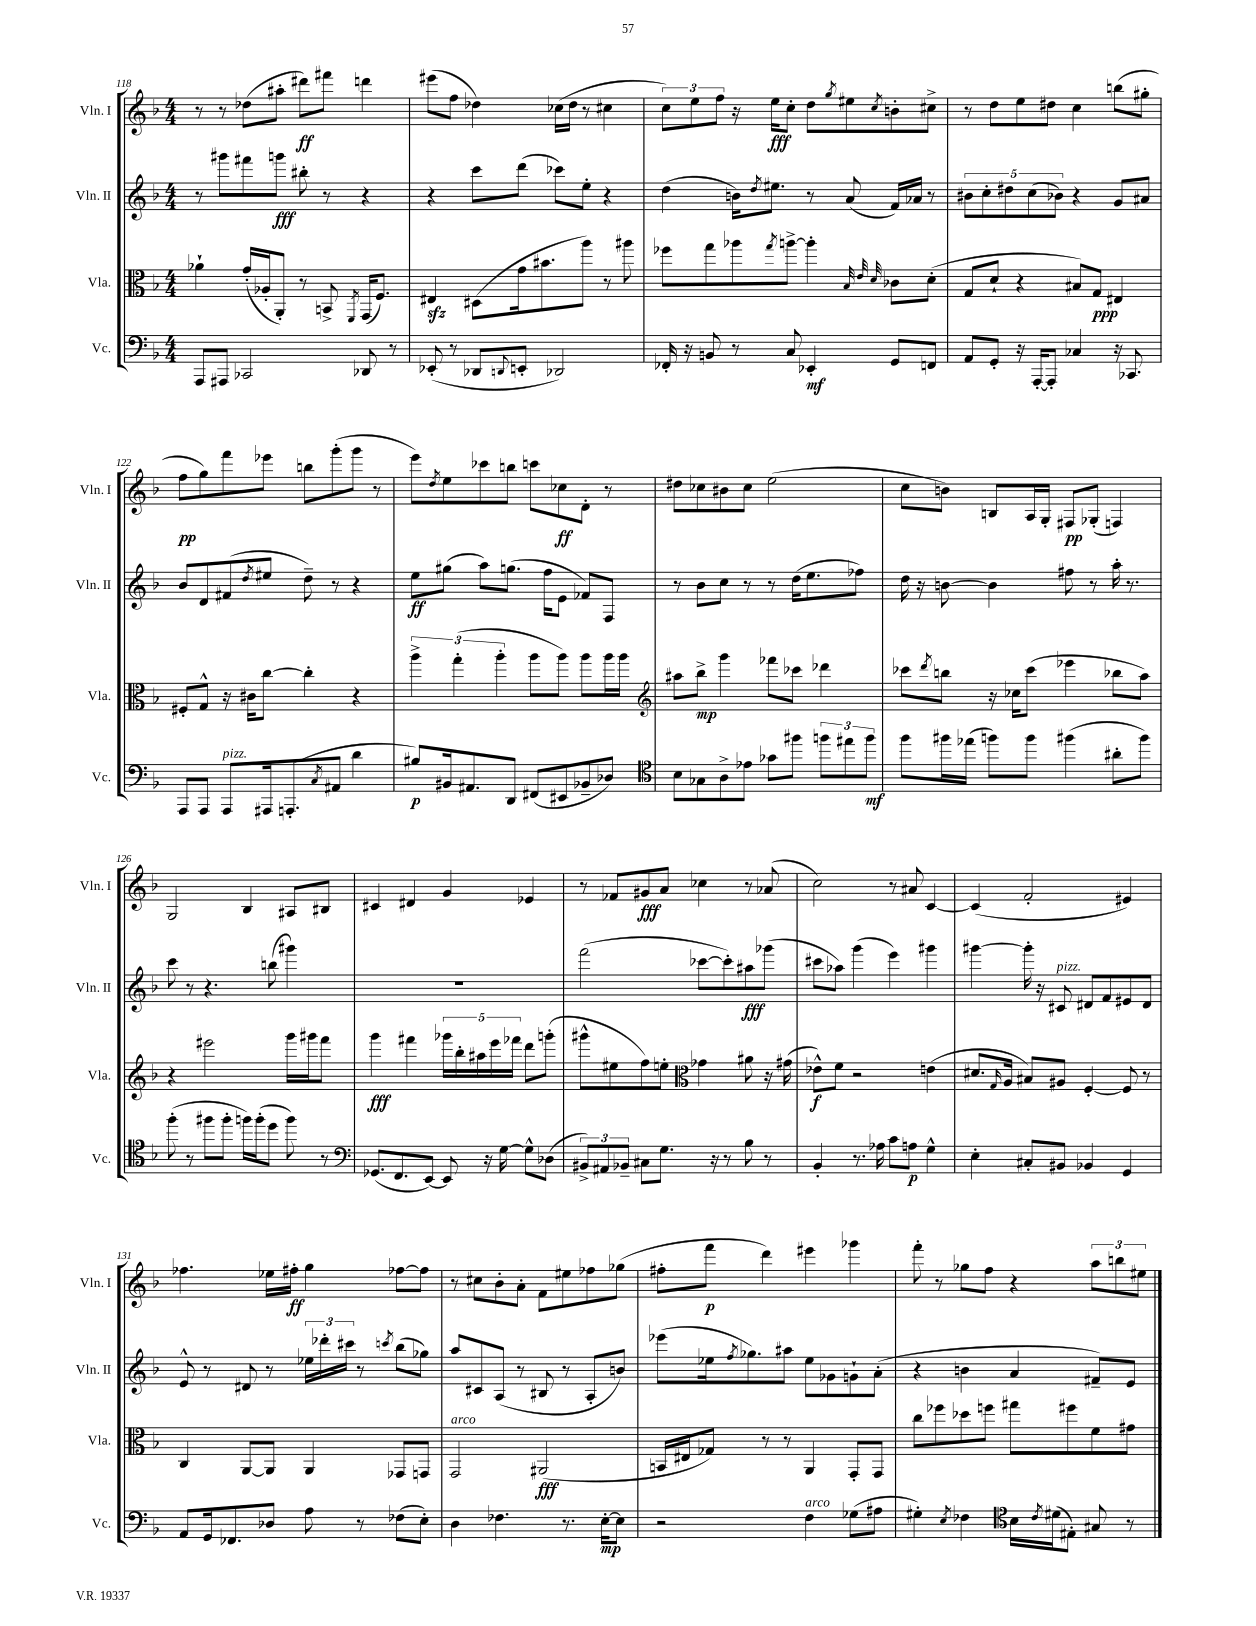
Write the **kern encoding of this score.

**kern	**kern	**kern	**kern
*staff4	*staff3	*staff2	*staff1
*clefF4	*clefC3	*clefG2	*clefG2
*k[b-]	*k[b-]	*k[b-]	*k[b-]
*M4/4	*M4/4	*M4/4	*M4/4
8AAA	4a-`	8r	8r
8AAA#	.	8ggg#	8r
2CC-	(16g'	8fff#	(8dd-
.	16A-'	.	.
.	8AA')	8ggg	8aa#'
.	8r	8bb#'	8ddd#)
.	8BB^	8r	8fff#
.	8qFF	.	.
8DD-	(16GG	4r	4ddd
.	8.F)	.	.
8r	.	.	.
=	=	=	=
(8EE-'	4E#	4r	(8eee#
8r	.	.	8ff
8DD-	(8D#	8ccc	4dd-)
8qqDD	.	.	.
8EE'	16g	(8ddd	.
.	8.b#	.	.
2DD-)	.	8ccc-)	(16cc-
.	.	.	16dd-
.	8aa)	8ee'	8r
.	8r	4r	4cc#
.	8aa#	.	.
=	=	=	=
16FF-'	8ff-	(4dd	12cc)
16r	.	.	.
.	.	.	12ee
8BB	8gg	.	.
.	.	.	12ff
8r	8aa-	16b)	16r
.	.	8qdd	.
.	.	8.ee#	16ee
.	8qgg	.	.
8C	[8aa^	.	8cc'
4EE-'	4aa']	8r	8dd
.	.	.	8qgg
.	.	(8a	8ee#
.	32qqB-	.	.
.	32qqe	.	.
.	32qqd	.	8qcc
8GG	8c-	16f)	8b'
.	.	16a-	.
8FF	(8d'	8r	8cc#^
=	=	=	=
8AA	8G	10b#	8r
.	.	10cc'	.
8GG'	8d`	.	8dd
.	.	10dd#	.
16r	4r	.	8ee
.	.	(10cc	.
[16AAA'	.	.	.
8AAA']	.	.	8dd#
.	.	10b-)	.
4C-	8B#)	4r	4cc
.	8G	.	.
16r	4E#	8g	(8bb
8.CC-	.	.	.
.	.	8a#	8gg#'
=	=	=	=
8AAA	8F#'	8b-	8ff
8AAA	8G^^	8d	8gg)
8AAA	16r	(8f#	8fff
.	16c#	.	.
.	.	8qdd	.
16AAA#	[8cc	8ee#	8eee-
(8.AAA'	.	.	.
.	4cc']	8dd~)	8bb
8qC	.	.	.
8AA#	.	8r	(8ggg'
4d	4r	4r	8ggg
.	.	.	8r
=	=	=	=
8B#)	6aa^	8ee	8eee)
.	.	.	8qdd
16BB#	.	(8gg#	8ee
.	(6gg'	.	.
8.AA#	.	.	.
.	.	8aa)	8ccc-
.	6aa'	.	.
8DD	.	(8.gg	8bb
(8FF#	8aa	.	8ccc
.	.	16ff	.
8EE#	8aa)	8e	8cc-
8BB-~	8aa	8f-)	8d'
8D-)	16aa	8F	8r
.	16aa	.	.
=	=	=	=
*clefC4	*clefG2	*	*
8B-	8aa#	8r	8dd#
8G-	8bb-^	8b-	8cc-
8A^	4ggg	8cc	8b#
8e-	.	8r	8cc-
8g-	8fff-	8r	(2ee
8ff#	8ccc-	(16dd	.
.	.	8.ee	.
12ff	4ddd-	.	.
12ee#	.	.	.
.	.	8ff-)	.
12ff	.	.	.
=	=	=	=
8ff	8ccc-	16dd	8cc
.	.	16r	.
.	8qddd	.	.
16ff#	8bb	[8b	8b)
(16ee-	.	.	.
8ff)	16r	4b]	8B
.	16cc-	.	.
8ff	(8ccc-	.	16A
.	.	.	16G'
(4ff#	4eee-	8ff#	8F#
.	.	8r	(8G-'
8a#'	8bb-	16aa'	4F)
.	.	8.r	.
8ff#)	8aa)	.	.
=	=	=	=
(8ff'	4r	8ccc	2G
8r	.	8r	.
8ff#	2eee#	4.r	.
8ff#'	.	.	.
16ff)	.	.	4B-
(16ff'	.	.	.
8dd	.	(8bb	.
8ff)	16ggg	4ggg#)	8A#
.	16ggg#	.	.
8r	8fff	.	8B#
=	=	=	=
*clefF4	*	*	*
(8.GG-	4ggg	1r	4c#
8.FF	.	.	.
.	4fff#	.	4d#
[8EE)	.	.	.
8EE]	20ggg-	.	4g
.	20bb-'	.	.
.	20aa#	.	.
16r	.	.	.
.	20eee	.	.
[16G	.	.	.
.	20fff-	.	.
8G^^]	8ddd	.	4e-
(8D-	(8ggg'	.	.
=	=	=	=
12BB#^)	8ggg#^^	(2fff	8r
12AA#	.	.	.
.	8ee#	.	8f-
12BB-~	.	.	.
8C#	8ff)	.	8g#
8.G	8ee'	.	8a
*	*clefC3	*	*
.	4g-	[8ccc-	4cc-
16r	.	.	.
8r	.	8ccc-'])	.
8B-	8a#	8aa#	8r
8r	16r	(8ggg-	(8a-
.	(16g#	.	.
=	=	=	=
4BB-'	8e-^^)	8ccc#	2cc)
.	8f	8aa-)	.
8.r	2r	(4ggg	.
16A-	.	.	.
8c	.	4eee)	8r
8A	.	.	8a#
4G^^	(4e	4ggg#	[4c
=	=	=	=
4E'	8.d#	[4ggg#	(4c]
.	16qqG	.	.
.	16A	.	.
8C#'	8B#)	16ggg#']	2f'
.	.	16r	.
8BB#	8A#	8c#	.
4BB-	[4F'	8d#	.
.	.	8f	.
4GG	8F]	8e#	4e#)
.	8r	8d#	.
=	=	=	=
8AA	4C	8e^^	4.ff-
16GG	.	8r	.
8.FF-	.	.	.
.	[8AA	8d#	.
8D-	8AA]	8r	16ee-
.	.	.	16ff#'
8A	4AA	24ee-	4gg
.	.	24ddd-'	.
.	.	24ccc#	.
8r	.	8r	.
.	.	8qccc	.
(8F-	8GG-	(8bb-	[8ff-
8E')	8GG	8gg-)	8ff-]
=	=	=	=
4D	2GG	8aa	8r
.	.	8c#	8cc#
4.F-	.	(8A	8b-'
.	.	8r	8a'
.	(2AA#	8B#	8f
8.r	.	8r	8ee#
.	.	8A'	8ff-
[16E'	.	.	.
8E]	.	8b)	(8gg-
=	=	=	=
2r	16BB	(8eee-	8ff#'
.	16E#	.	.
.	8G-)	16ee-	8fff
.	.	8qff	.
.	.	8.gg-)	.
.	8r	.	4ddd)
.	8r	8aa#	.
4F	4AA	8ee-	4eee#
.	.	8g-	.
(8G-	8GG'	8g`	4ggg-
8A#	8GG	(8a'	.
=	=	=	=
4G#')	8cc	4r	8fff'
.	8ff-	.	8r
8qE	.	.	.
4F-	8dd-	4b	8gg-
.	8ff	.	8ff
*clefC4	*	*	*
16B-	8gg#	4a	4r
8qc	.	.	.
(16d#	.	.	.
8E#')	8ff#	.	.
8G#	8f	8f#~)	12aa
.	.	.	12bb
8r	8g#	8e	.
.	.	.	12ee#
==	==	==	==
*-	*-	*-	*-
